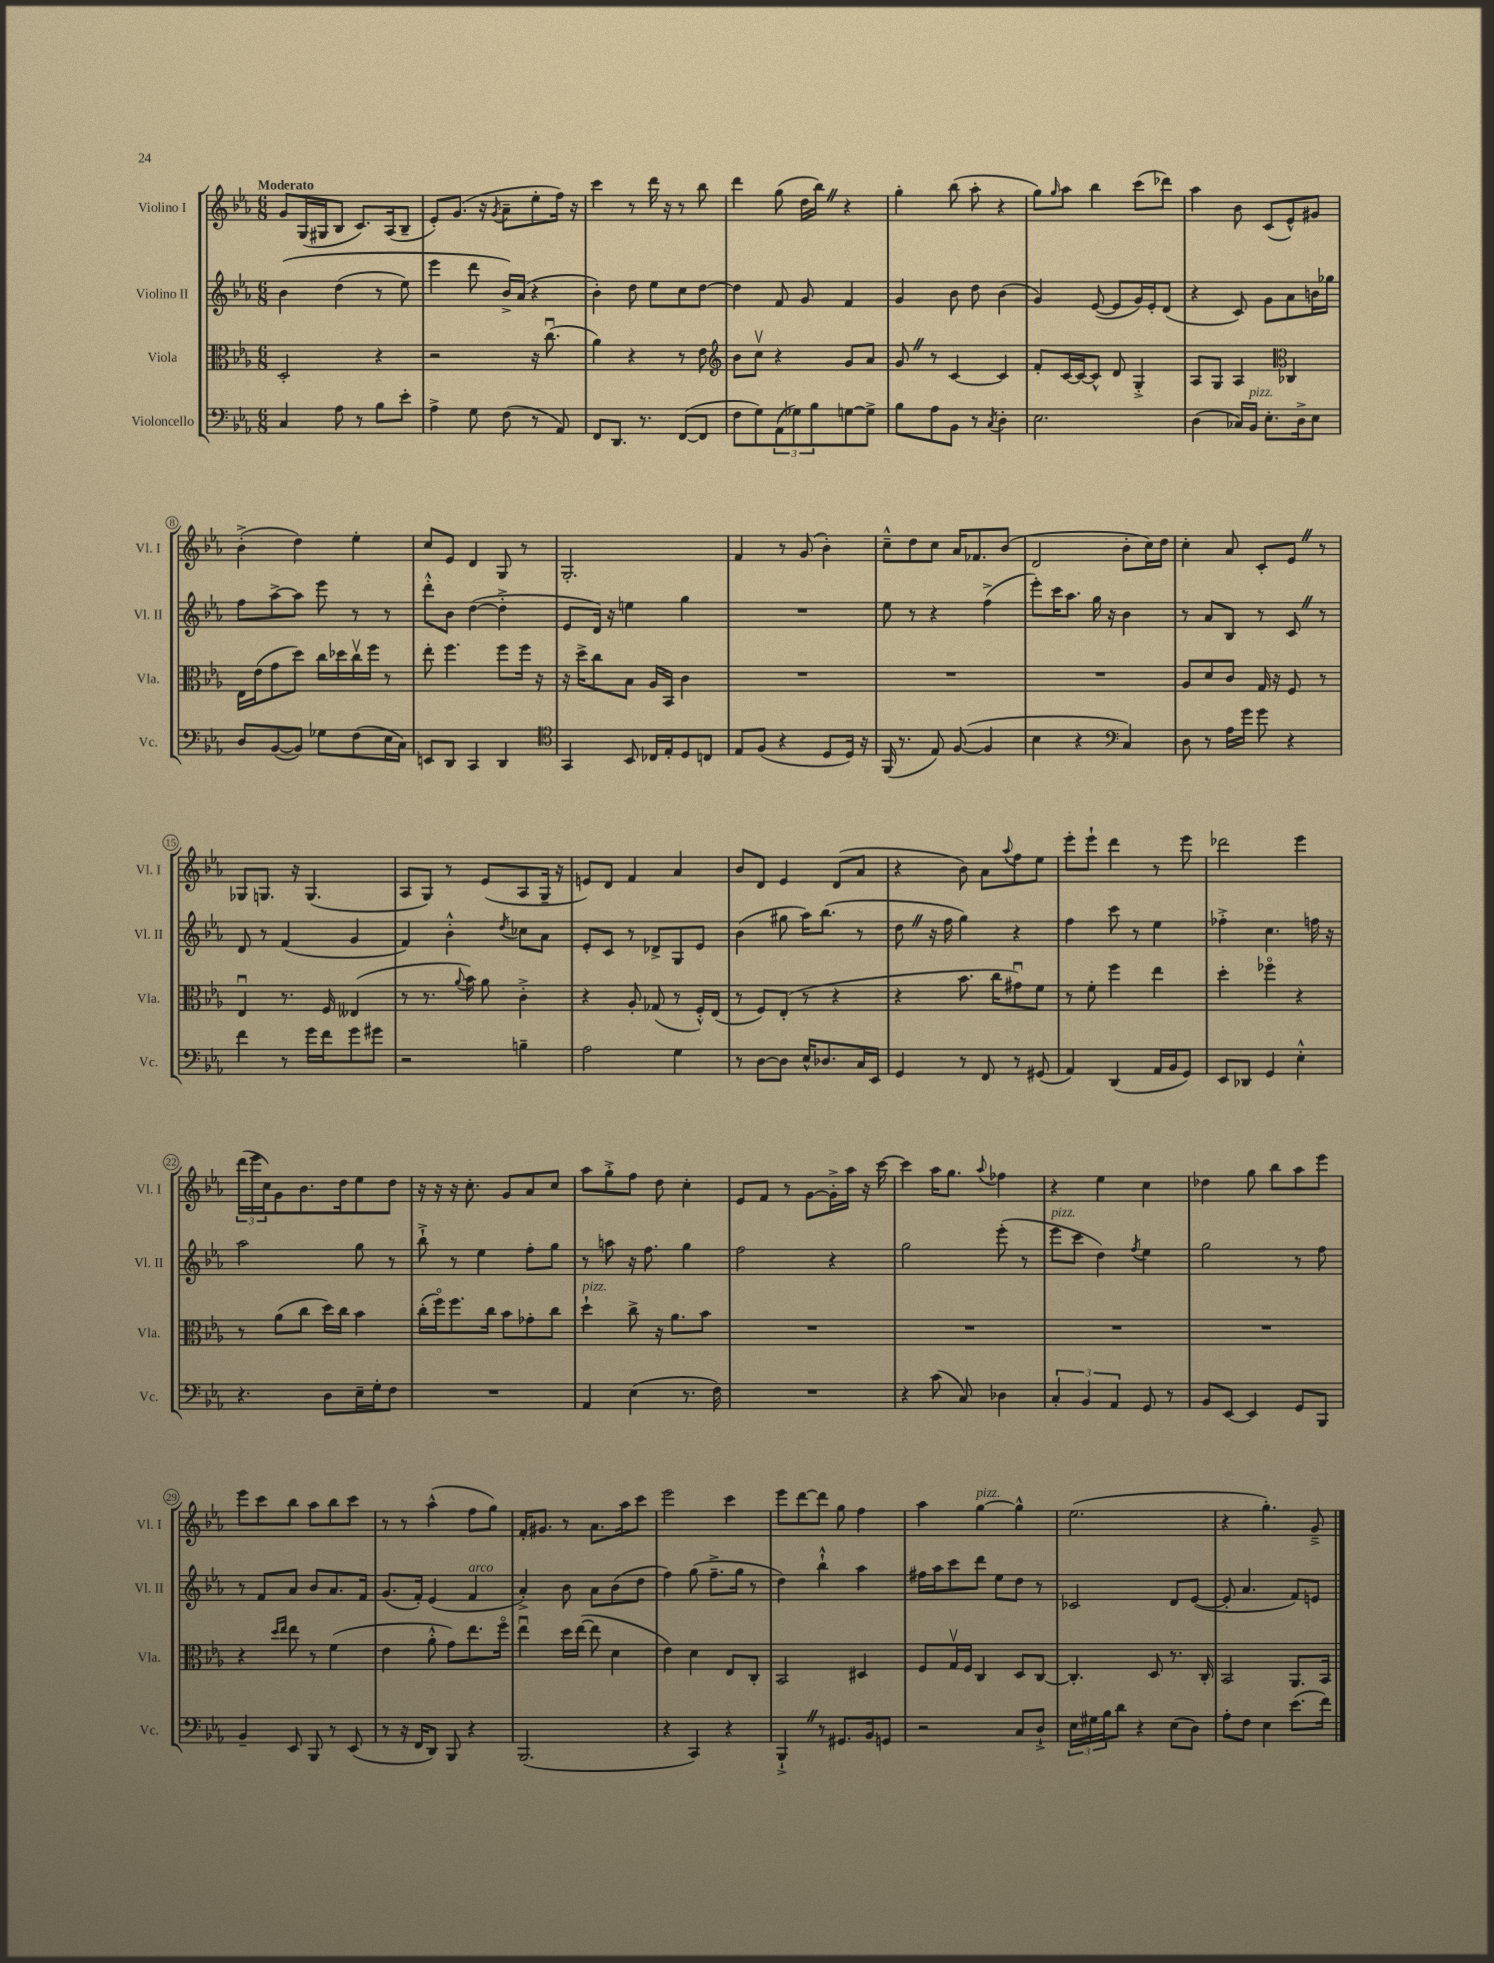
<<
\new StaffGroup <<
\new Staff = "s0" \with { instrumentName = "Violino I" shortInstrumentName = "Vl. I" } {
    \clef treble \key ees \major \numericTimeSignature \time 6/8 \tempo "Moderato"
    g'8 g16( gis16 bes8 c'8.) aes16( bes8-- |
    ees'8-.) g'8.( r16 \acciaccatura { g'8 } aes'8-- ees''8-. f''16) r16 |
    c'''4 r8 d'''16 r16 r8 bes''8 |
    d'''4 g''8( d''16 bes''16) \once \override BreathingSign.text = \markup { \musicglyph "scripts.caesura.straight" } \breathe r4 |
    g''4-. bes''8( aes''8-. r4 |
    g''8) \grace { g''16 } aes''8 bes''4 c'''8( des'''8) |
    aes''4 bes'8 c'8( ees'8-^) gis'8 |
    bes'4-.->( d''4) ees''4-. |
    c''8 ees'8 d'4 g8 r8 |
    g2.-. |
    f'4 r8 g'8( bes'4-.) |
    c''8---^ d''8 c''8 aes'16 fes'8. bes'8( |
    d'2 bes'8-. c''16) d''16 |
    c''4-. aes'8 c'8-. ees'8 \once \override BreathingSign.text = \markup { \musicglyph "scripts.caesura.straight" } \breathe r8 |
    ges8 g8. r16 g4.( |
    aes8 g8) r8 ees'8( aes8 g16-- r16 |
    e'8) d'8 f'4 aes'4 |
    bes'8 d'8 ees'4 d'8( aes'8 |
    r4 bes'8) aes'8 \appoggiatura { aes''8 } f''8 ees''8 |
    ees'''8-. ees'''8-! d'''4 r8 ees'''8 |
    des'''2 ees'''4 |
    \tuplet 3/2 { d'''16( ees'''16 c''16) } g'8 bes'8. d''16 ees''8 d''8 |
    r16 r16 r16 c''8.-. g'8 aes'8 c''8 |
    aes''8 g''8-.-> f''8 d''8 c''4-. |
    ees'8 f'8 r8 g'8~ g'16-.-> aes''16 r16 c'''16~ |
    c'''4 aes''16 g''8. \appoggiatura { aes''8 } fes''4 |
    r4 ees''4 c''4 |
    des''4 g''8 bes''8 aes''8 ees'''8 |
    ees'''8 c'''8 bes''8 aes''8 bes''8 c'''8 |
    r8 r8 aes''4-^( f''8 g''8) |
    f'16-. gis'8. r8 aes'8. aes''16 c'''8 |
    ees'''2 c'''4 |
    ees'''8 d'''8~ d'''8 g''8 f''4 |
    aes''4 g''4~^\markup { \italic "pizz." } g''4-^ |
    ees''2.( |
    r4 g''4.-.) g'8---> \bar "|." |
}
\new Staff = "s1" \with { instrumentName = "Violino II" shortInstrumentName = "Vl. II" } {
    \clef treble \key ees \major \numericTimeSignature \time 6/8
    bes'4\( d''4( r8 ees''8) |
    ees'''4 d'''8 bes'16->\) aes'16( r4 |
    bes'4-.) d''8 ees''8 c''8 d''8~ |
    d''4 f'8 g'8 f'4 |
    g'4 bes'8 d''8 bes'4( |
    g'4) ees'8~( ees'8 g'16) ees'16-. d'8( |
    r4 c'8) g'8 aes'8 b'16 ges''16 |
    f''8 aes''8~-> aes''8 ees'''8 r8 r8 |
    d'''8-.-^ bes'8 d''4~( d''4-.-> |
    ees'8 d'16) r16 e''4 g''4 |
    R2. |
    ees''8 r8 r4 f''4->( |
    ees'''8-.) c'''16 aes''8. g''16 r16 bes'4 |
    r8 aes'8 bes8 r8 c'8 \once \override BreathingSign.text = \markup { \musicglyph "scripts.caesura.straight" } \breathe r8 |
    d'8 r8 f'4( g'4 |
    f'4) bes'4-.-^ \acciaccatura { d''8 } ces''8 aes'8 |
    ees'8-. c'8 r8 des'8-> g8 ees'8 |
    bes'4( gis''8 aes''16) bes''8.( r8 |
    d''8 \once \override BreathingSign.text = \markup { \musicglyph "scripts.caesura.straight" } \breathe r16 f''16 g''4) r4 |
    f''4 c'''8 r8 ees''4 |
    fes''4-.-> c''4. f''16 r16 |
    aes''2 g''8 r8 |
    bes''8-!-> r8 ees''4 f''8-. g''8 |
    r8 a''8 r16 f''8. g''4 |
    f''2 r4 |
    g''2 ees'''8-.( r8 |
    ees'''8^\markup { \italic "pizz." } c'''8 d''4) \acciaccatura { f''8 } ees''4 |
    g''2 r8 f''8 |
    r8 f'8 aes'8 bes'8 aes'8. f'16 |
    g'8.( f'16-.) ees'4( f'4^\markup { \italic "arco" } |
    aes'4-.->) bes'8 aes'8 bes'8( d''8 |
    f''4) g''8( f''8.---> g''16 r8 |
    d''4) bes''4-!-^ aes''4 |
    fis''16 aes''16 c'''8 d'''8 ees''8 d''8 r8 |
    ces'2 d'8 ees'8~( |
    ees'8-. aes'4. f'8) e'8 \bar "|." |
}
\new Staff = "s2" \with { instrumentName = "Viola" shortInstrumentName = "Vla." } {
    \clef alto \key ees \major \numericTimeSignature \time 6/8
    d2-. r4 |
    r2 r16 c''8.\downbow( |
    aes'4) r4 r8 ees'8 |
    \clef treble bes'8 c''8\upbow r4 g'8 aes'8 |
    g'8 \once \override BreathingSign.text = \markup { \musicglyph "scripts.caesura.straight" } \breathe r8 c'4~ c'4 |
    f'8-. c'16~ c'16~ c'8-^ d'8 g4-.-> |
    aes8 g8 aes4 \clef alto ces4 |
    ees16 ees'16( g'8 d''8) c''16 des''16 c''16\upbow f''16 r8 |
    ees''8-. f''4. f''8 f''16 r16 |
    r16 d''16-> c''8 bes8 aes16 bes,16 c'4 |
    R2. |
    R2. |
    R2. |
    aes8 d'8 c'8 g16 r16 f8 r8 |
    ees4\downbow r8. f16 eeses4( |
    r8 r8. \appoggiatura { aes'8 } bes'16) aes'8 c'4-.-> |
    r4 aes8-. ges8( r8 f16-.-^) ees16( |
    r8 f8) ees8-.( r8 r4 |
    r4 bes'8. c''16 gis'8\downbow) f'8 |
    r8 f'8-. f''4 ees''4 |
    d''4-. fes''4\flageolet r4 |
    r8 aes'8( c''8 d''16) c''16 bes'4 |
    c''16-.( f''16\flageolet) f''8. c''16 bes'8 ges'8-. c''8 |
    d''4-!^\markup { \italic "pizz." } c''8-> r16 aes'8. bes'8 |
    R2. |
    R2. |
    R2. |
    R2. |
    r4 \grace { d''16 ees''16 } ees''8 r8 f'4( |
    ees'4 aes'8-.-^ g'8) ees''8. f''16\flageolet |
    ees''4\downbow d''16 ees''16~( ees''8 d'4 |
    ees'4) d'4 ees8 c8-. |
    bes,2 dis4 |
    f8 g16\upbow f16 c4 d8 c8~ |
    c4.-. d8 r8. c16-. |
    bes,2 aes,8. bes,16 \bar "|." |
}
\new Staff = "s3" \with { instrumentName = "Violoncello" shortInstrumentName = "Vc." } {
    \clef bass \key ees \major \numericTimeSignature \time 6/8
    c4 aes8 r8 bes8 ees'8-. |
    aes4-> g8 f8( r8 aes,8) |
    f,8 d,8. r8. f,8~( f,8 |
    f8 g8) \tuplet 3/2 { aes,8( ges8) bes8 } g8~ g8-> |
    bes8 aes8 bes,8 r8 \acciaccatura { c8 } d4-. |
    ees2. |
    d4( ces16) bes,16^\markup { \italic "pizz." } ees8.-. d16-> ees8 |
    d8 bes,8~( bes,8) ges8 f8( ees16 c16) |
    e,8 d,8 c,4 d,4 |
    \clef tenor g,4 bes,8 ces16 ees16-. d8 c8 |
    ees8 f8( r4 d8 d16) r16 |
    f,16( r8. ees8) f8~( f4 |
    bes4 r4 \clef bass c4) |
    d8 r8 aes16 g'16 g'8 r4 |
    f'4 r8 g'16 f'16 g'8 gis'8 |
    r2 b4-- |
    aes2 g4 |
    r8 d8~ d8 ees16-^ des8. c16 ees,16 |
    g,4 r8 f,8 r8 gis,8( |
    aes,4) d,4( aes,16 bes,16 g,8) |
    ees,8 des,8 g,4 ees4-.-^ |
    r4. d8 ees16-- g16-. f8 |
    R2. |
    aes,4 ees4( r8. f16) |
    R2. |
    r4 c'8( c8) des4 |
    \tuplet 3/2 { c4-. bes,4 aes,4 } g,8 r8 |
    bes,8 ees,8~ ees,4 g,8 bes,,8 |
    bes,4-- ees,8 bes,,8 r8 ees,8( |
    r8 r16 f,16 d,8) bes,,8 r4 |
    bes,,2.( |
    r4 c,4) r4 |
    bes,,4-!-> \once \override BreathingSign.text = \markup { \musicglyph "scripts.caesura.straight" } \breathe r8 gis,8. bes,16 g,8 |
    r2 c8 d8-!-> |
    \tuplet 3/2 { ees16 gis16 bes16 } d'8 r4 ees8( d8) |
    aes8-. f8 ees4 ees'8.( f'16) \bar "|." |
}
>>
>>
\layout { \context { \Score \override BarNumber.stencil = #(make-stencil-circler 0.1 0.3 ly:text-interface::print) } }
